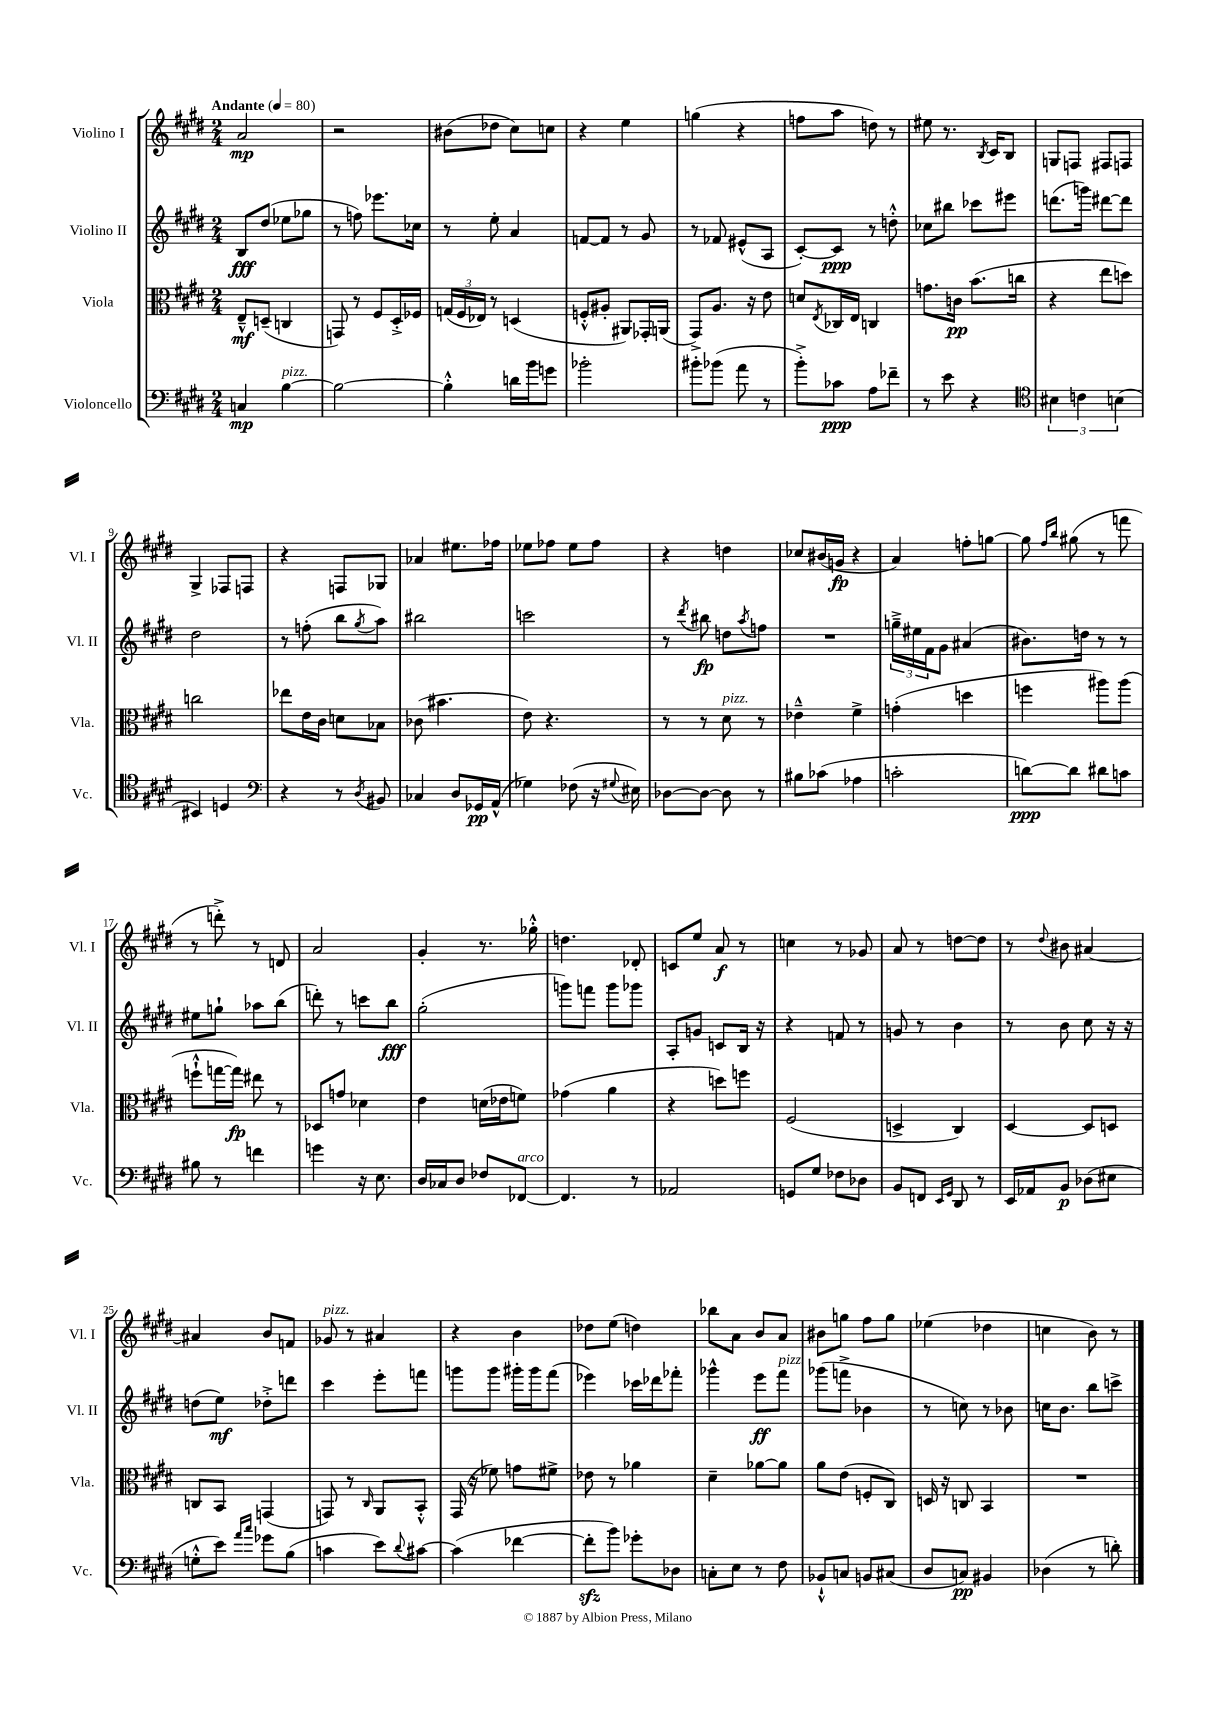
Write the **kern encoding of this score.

**kern	**kern	**kern	**kern
*staff4	*staff3	*staff2	*staff1
*clefF4	*clefC3	*clefG2	*clefG2
*k[f#c#g#d#]	*k[f#c#g#d#]	*k[f#c#g#d#]	*k[f#c#g#d#]
*M2/4	*M2/4	*M2/4	*M2/4
*MM80	*MM80	*MM80	*MM80
4C	8E~^^	8B	2a
.	(8D~	(8dd#	.
[4B	4C	8ee-	.
.	.	8gg-	.
=	=	=	=
2B_	8GG)	8r	2r
.	8r	8ff)	.
.	8F#	8.eee-	.
.	16D#'^	.	.
.	16F-	16cc-	.
=	=	=	=
4B'^^]	(24G	8r	(8b#
.	24F#	.	.
.	24E-)	.	.
.	8r	8ee'	8dd-
16d	(4D	4a	8cc#)
16b	.	.	.
8g	.	.	8cc
=	=	=	=
2b-'	8F'^^	[8f	4r
.	8A#'	8f]	.
.	8AA#)	8r	4ee
.	16GG-'	8g#	.
.	(16AA	.	.
=	=	=	=
8b#'	8GG#^)	8r	(4gg
(8b-	8.A	8f-	.
8a	.	(8e#^^	4r
.	16r	.	.
8r	8e	8A	.
=	=	=	=
8b'^)	8d	[8c#')	8ff
.	8qE	.	.
8c-	16C-	8c#]	8aa
.	16E	.	.
8A	4C	8r	8dd)
8f-~	.	8dd'^^	8r
=	=	=	=
8r	8.g	8cc-	8ee#
8e	.	8bb#	8.r
.	16c	.	.
4r	(8.b	8ccc-	.
.	.	.	8qB
.	.	.	16c#
.	.	8eee#	8B
.	16cc	.	.
=	=	=	=
*clefC4	*	*	*
6B#	4r	(8.ddd	8G
.	.	.	8F
6c	.	.	.
.	.	16ggg)	.
.	8ee	[8ddd#	8F#
(6B	.	.	.
.	8dd)	8ddd#]	8F
=	=	=	=
4BB#)	2cc	2dd#	4G#^
4D	.	.	8F-
.	.	.	8F
=	=	=	=
*clefF4	*	*	*
4r	8ee-	8r	4r
.	16e	(8ff'	.
.	16c#	.	.
8r	8d	8bb	8F
8qD#	.	8qgg#	.
8BB#	8B-	8aa)	8G-
=	=	=	=
4C-	(8c-	2bb#	4a-
.	4.b#	.	.
8D#	.	.	8.ee#
16GG-	.	.	.
(16AA^^	.	.	16ff-
=	=	=	=
4G-)	8e)	2ccc	8ee-
.	4.r	.	8ff-
(8F-	.	.	8ee-
16r	.	.	8ff-
8qqG#	.	.	.
16E#)	.	.	.
=	=	=	=
[8D-	8r	8r	4r
.	.	8qddd#	.
8D-_	8r	8bb#	.
8D-]	8d#	8dd	4dd
.	.	8qaa	.
8r	8r	8ff	.
=	=	=	=
8B#	4e-~^^	2r	8cc-
(8c-	.	.	(16b#
.	.	.	16g
4A-	4f#^	.	4r
=	=	=	=
2c'	(4g'	24gg~^	4a)
.	.	24ee#	.
.	.	24f#	.
.	.	8g#	.
.	4dd	(4a#	8ff'
.	.	.	[8gg
=	=	=	=
[8d)	4ff	8.b#)	8gg]
.	.	.	16qqff#
.	.	.	16qqbb
8d]	.	.	(8gg#
.	.	16dd	.
8d#	8aa#)	8r	8r
8c	(8aa#	8r	8fff
=	=	=	=
8B#	8ff`^^	8ee#	8r
8r	[16gg	8gg`	8ddd'^)
.	16gg])	.	.
4f	8ee#	8aa-	8r
.	8r	(8bb	8d
=	=	=	=
4g	8D-	8ddd')	2a
.	8g	8r	.
16r	4d-	8ccc	.
8.E	.	.	.
.	.	8bb	.
=	=	=	=
16D#	4e	(2gg#'	4g#'
16C-	.	.	.
8D#	.	.	.
8F-	(16d	.	8.r
.	16e-	.	.
[8FF-	8f)	.	.
.	.	.	16gg-'^^
=	=	=	=
4.FF-]	(4g-	8ggg)	4.dd
.	.	8fff	.
.	4a	8ggg	.
8r	.	8ggg-	8d-'
=	=	=	=
2AA-	4r	8A'	8c
.	.	8g	8ee
.	8dd)	8c	8a
.	8ff	16B	8r
.	.	16r	.
=	=	=	=
8GG	(2F#	4r	4cc
8G#	.	.	.
8F-	.	8f	8r
8D-	.	8r	8g-
=	=	=	=
8BB	4D^	8g	8a
8FF	.	8r	8r
16qqEE	.	.	.
16qqGG#	.	.	.
8DD#	4C#)	4b	[8dd
8r	.	.	8dd]
=	=	=	=
16EE	[4D#	8r	8r
16AA-	.	.	.
.	.	.	8qqdd#
8BB	.	8b	8b#
(8D-	8D#]	8cc#	[4a#
8E#	8D	16r	.
.	.	16r	.
=	=	=	=
8G'^^	8C	(8dd	4a#]
8e)	8BB	8ee)	.
16qqa	.	.	.
16qqcc#	.	.	.
8g-	(4GG	8dd-'^	8b
(8B	.	8ddd	8f
=	=	=	=
4c	8GG)	4ccc#	8g-
.	8r	.	8r
.	16qqC#	.	.
8e)	8AA	8eee'	4a#
8qqd#	.	.	.
[8c#	8BB'^^	8fff	.
=	=	=	=
(4c#]	(16GG#	8ggg	4r
.	16r	.	.
.	8f-)	8ggg	.
[4f-	8g	16ggg#'	4b
.	.	16ggg#	.
.	8f#^	(8fff#	.
=	=	=	=
8f-']	8e-	4eee-)	8dd-
8b)	8r	.	(8ee
8g-'	4a-	16ccc-	4dd)
.	.	16ddd-	.
8D-	.	8fff-'	.
=	=	=	=
8C'	4d#~	4ggg-^^	8bb-
8E	.	.	8a
8r	[8a-	8eee	8b
8F#	8a-]	8fff#	8a
=	=	=	=
8BB-`^^	8a	(8ggg-	8b#
8C	(8e	8fff^	8gg
8BB	8F'	4b-	8ff#
(8C#	8C#)	.	8gg
=	=	=	=
8D#	16D	8r	(4ee-
.	16r	.	.
8C)	8C	8cc)	.
4BB#	4BB	8r	4dd-
.	.	8b-	.
=	=	=	=
(4D-	2r	16cc	4cc
.	.	8.b	.
8r	.	8bb	8b)
8d')	.	8ccc^	8r
==	==	==	==
*-	*-	*-	*-
